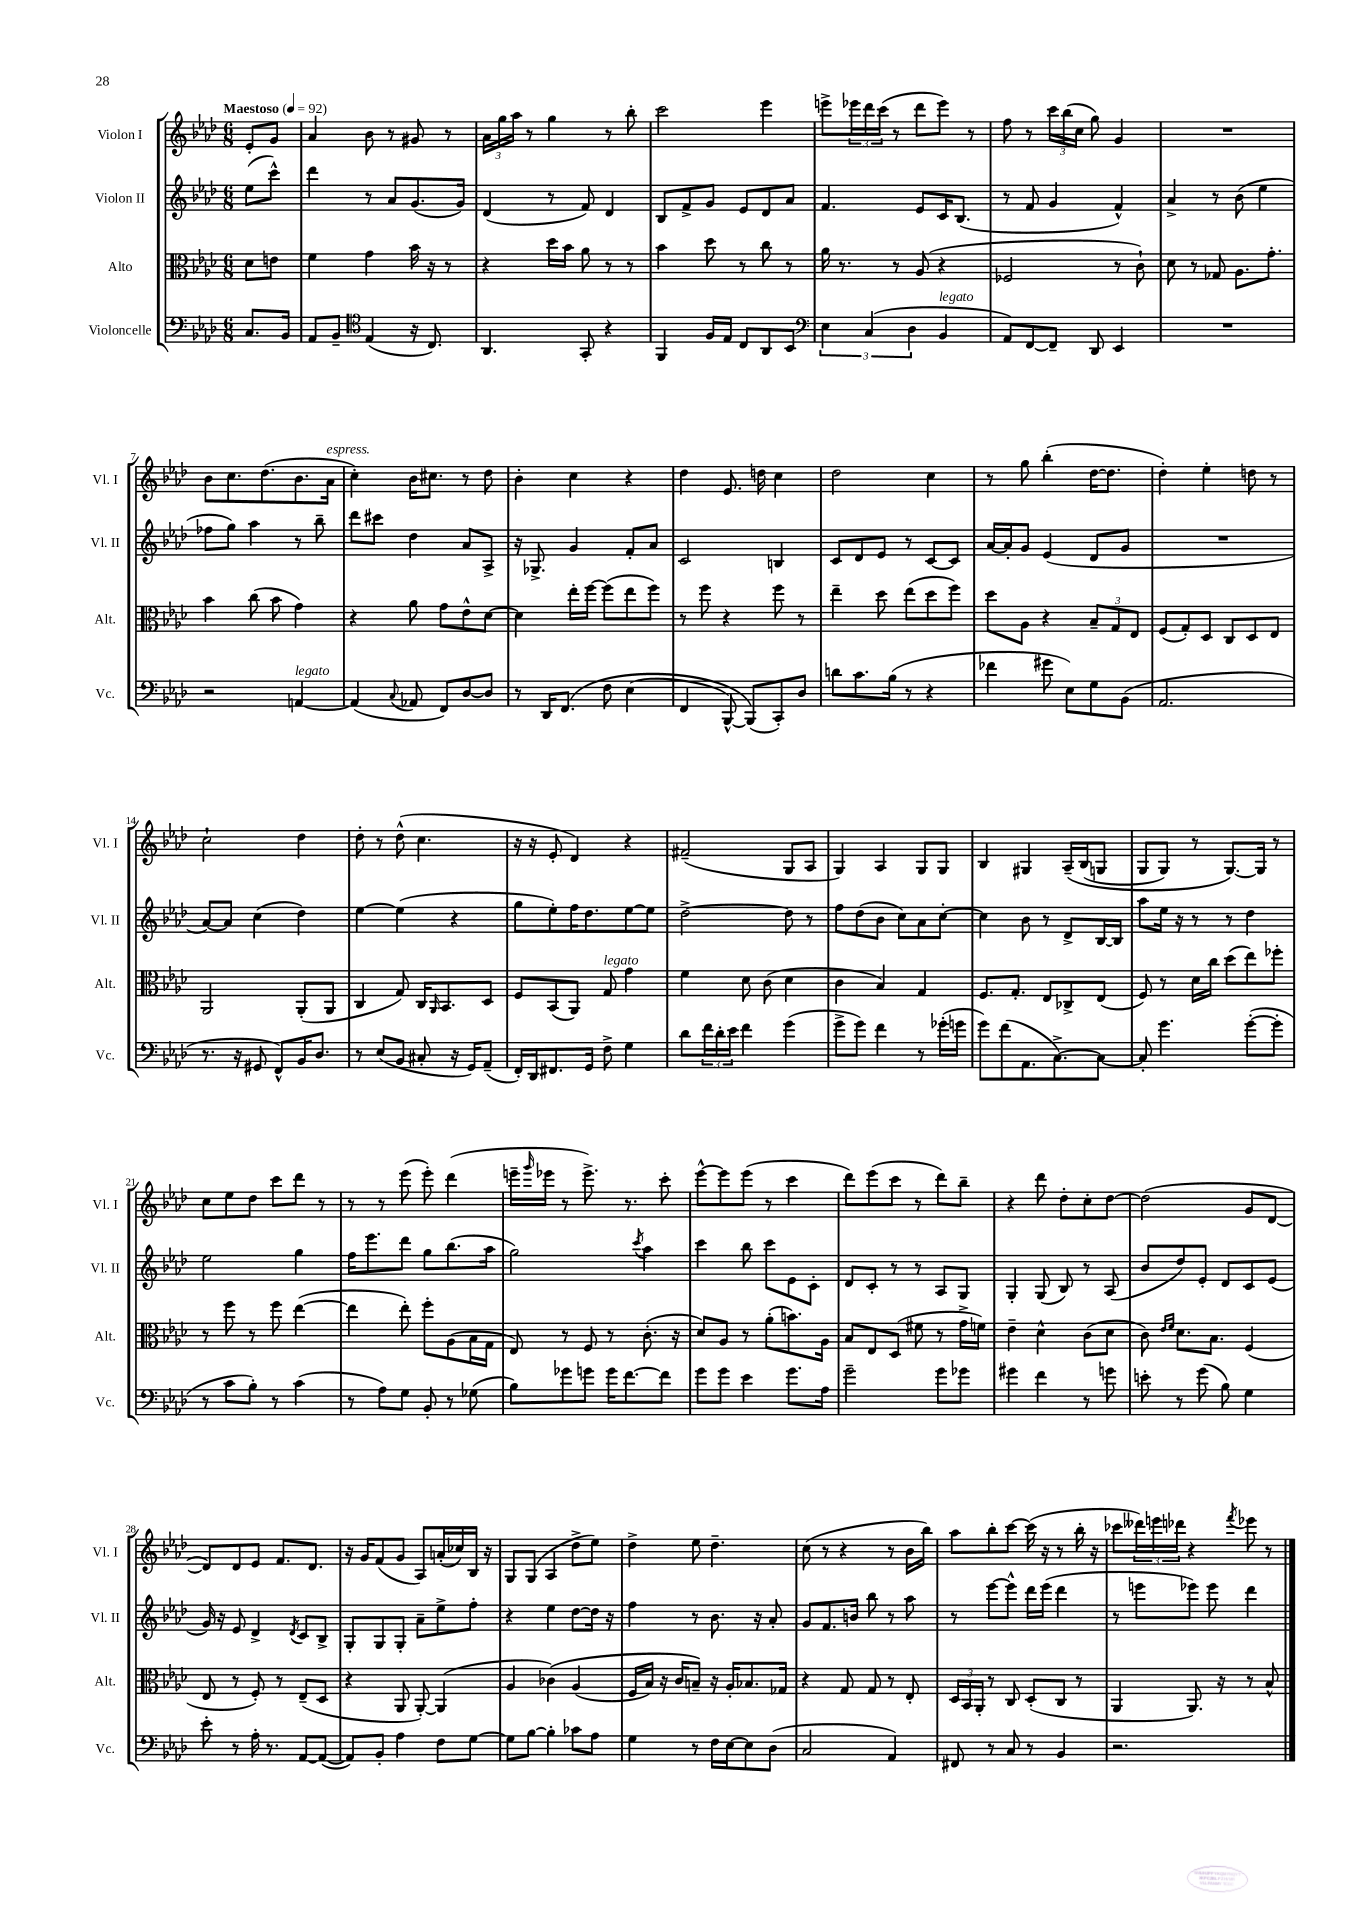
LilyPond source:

<<
\new StaffGroup <<
\new Staff = "s0" \with { instrumentName = "Violon I" shortInstrumentName = "Vl. I" } {
    \clef treble \key aes \major \numericTimeSignature \time 6/8 \partial 4 \tempo "Maestoso" 4 = 92
    ees'8-. g'8 |
    aes'4 bes'8 r8 gis'8 r8 |
    \tuplet 3/2 { aes'16 g''16 aes''16 } r8 g''4 r8 bes''8-. |
    c'''2 ees'''4 |
    e'''8-> \tuplet 3/2 { ees'''16 des'''16 c'''16( } r8 des'''8 ees'''8) r8 |
    f''8 r8 \tuplet 3/2 { c'''16 bes''16( c''16 } g''8) g'4 |
    R2. |
    bes'8 c''8. des''8.( bes'8. aes'16^\markup { \italic "espress." } |
    c''4-.) bes'16 cis''8. r8 des''8 |
    bes'4-. c''4 r4 |
    des''4 ees'8. d''16 c''4 |
    des''2 c''4 |
    r8 g''8 bes''4-.( des''16~ des''8. |
    des''4-.) ees''4-. d''8 r8 |
    c''2-! des''4 |
    des''8-. r8 des''8-^( c''4. |
    r16 r16 ees'8-. des'4) r4 |
    fis'2--( g8 aes8 |
    g4) aes4 g8 g8 |
    bes4 gis4 aes16--\( bes16( g8 |
    g8 g8) r8 g8.~\) g16 r8 |
    c''8 ees''8 des''8 c'''8 des'''8 r8 |
    r8 r8 ees'''8( ees'''8-.) des'''4( |
    e'''16-- \grace { g'''16 } ees'''16 r8 ees'''8.->) r8. c'''8-. |
    ees'''8~-^ ees'''8 ees'''8( r8 c'''4 |
    des'''8) ees'''8( c'''8 r8 des'''8) bes''8-- |
    r4 des'''8 des''8-. c''8-. des''8~ |
    des''2( g'8 des'8~ |
    des'8) des'8 ees'8 f'8. des'8. |
    r16 g'16 f'8( g'8 aes8) a'16-.( ces''16) bes16 r16 |
    g8 g8( aes4 des''8-> ees''8) |
    des''4-> ees''8 des''4.-- |
    c''8( r8 r4 r8 bes'16 bes''16) |
    aes''8 bes''8-. c'''8~ c'''16( r16 r8 bes''16-. r16 |
    ces'''8 \tuplet 3/2 { deses'''16) e'''16 des'''16 } r4 \acciaccatura { f'''8 } ees'''8 r8 \bar "|." |
}
\new Staff = "s1" \with { instrumentName = "Violon II" shortInstrumentName = "Vl. II" } {
    \clef treble \key aes \major \numericTimeSignature \time 6/8 \partial 4
    ees''8( c'''8-^) |
    des'''4 r8 aes'8 g'8.( g'16) |
    des'4( r8 f'8) des'4 |
    bes8 f'8-> g'8 ees'8 des'8 aes'8 |
    f'4. ees'8 c'16 bes8.( |
    r8 f'8 g'4 f'4-^) |
    aes'4-> r8 bes'8( ees''4 |
    fes''8 g''8) aes''4 r8 bes''8-- |
    des'''8 cis'''8 des''4 aes'8 aes8-> |
    r16 ges8.-> g'4 f'8-. aes'8 |
    c'2 b4 |
    c'8 des'8 ees'8 r8 c'8~ c'8 |
    aes'16~ aes'16-. g'8 ees'4( des'8 g'8 |
    R2. |
    aes'8~) aes'8 c''4( des''4) |
    ees''4~ ees''4( r4 |
    g''8 ees''8-.) f''16 des''8. ees''8~ ees''8 |
    des''2~-> des''8 r8 |
    f''8 des''8( bes'8 c''8) aes'8 c''8~-. |
    c''4 bes'8 r8 des'8-> bes16~ bes16 |
    aes''8 ees''16 r16 r8 r8 des''4 |
    ees''2 g''4 |
    f''16 ees'''8. des'''8 g''8 bes''8.( aes''16 |
    g''2) \acciaccatura { c'''8 } aes''4 |
    c'''4 bes''8 c'''8 ees'8 c'8-. |
    des'8 c'8-. r8 r8 aes8 g8 |
    g4-. g8( bes8) r8 aes8( |
    bes'8 des''8) ees'8-. des'8 c'8 ees'8( |
    g'16) r16 ees'8 des'4-> \acciaccatura { des'8 } c'8 bes8-> |
    g8-. g8 g8-. aes'8-- ees''8-> f''8-. |
    r4 ees''4 des''8~ des''16 r16 |
    f''4 r8 bes'8. r16 aes'8-. |
    g'8 f'8. b'16 bes''8 r8 aes''8 |
    r8 ees'''8~ ees'''8-^ des'''16 ees'''16( des'''4 |
    r8 e'''8 ees'''8) ees'''8 des'''4 \bar "|." |
}
\new Staff = "s2" \with { instrumentName = "Alto" shortInstrumentName = "Alt." } {
    \clef alto \key aes \major \numericTimeSignature \time 6/8 \partial 4
    des'8 e'8 |
    f'4 g'4 bes'16 r16 r8 |
    r4 des''16 bes'16 aes'8 r8 r8 |
    bes'4 des''8 r8 c''8 r8 |
    aes'16 r8. r8 aes8( r4 |
    fes2 r8 c'8-!) |
    des'8 r8 ges8 aes8. g'8.-. |
    bes'4 c''8( bes'8 g'4) |
    r4 aes'8 g'8 ees'8-^ des'8~ |
    des'4 ees''16-. f''16~ f''8( ees''8 f''8) |
    r8 f''8 r4 f''8 r8 |
    ees''4-- des''8 ees''8( des''8 f''8) |
    des''8 aes8 r4 \tuplet 3/2 { bes8-- g8 ees8 } |
    f8( g8-.) des8 c8 des8 ees8 |
    aes,2 aes,8-.( aes,8 |
    c4 g8) c16 \grace { aes,16 } bes,8. des8 |
    f8 bes,8( aes,8) g8^\markup { \italic "legato" } g'4 |
    f'4 des'8 c'8( des'4 |
    c'4 bes4) g4 |
    f8. g8.-. ees8 ces8-> ees8( |
    f8) r8 des'16 c''16 des''8( ees''8) fes''8-. |
    r8 f''8 r8 f''8 ees''4~( |
    ees''4 ees''8-.) f''8-. aes8( bes16 g16 |
    ees8) r8 f8 r8 c'8.-.( r16 |
    des'8) aes8 r8 aes'8-.( b'8.) aes16 |
    bes8 ees8 des8( fis'8 r8 g'16-> f'16) |
    ees'4-- des'4-^ c'8( des'8 |
    c'8) \grace { ees'16 f'16 } des'8. bes8. f4( |
    ees8 r8 f8-.) r8 ees8--( des8 |
    r4 aes,8 aes,8~-.) aes,4( |
    aes4 ces'4)\( aes4( |
    f16 bes16) r16 c'16 b8--\) r16 aes16-. bes8. ges16 |
    r4 g8 g8 r8 ees8-. |
    \tuplet 3/2 { des16 bes,16 aes,16-. } r8 c8 des8-.( c8 r8 |
    aes,4 aes,8.) r16 r8 bes8-^ \bar "|." |
}
\new Staff = "s3" \with { instrumentName = "Violoncelle" shortInstrumentName = "Vc." } {
    \clef bass \key aes \major \numericTimeSignature \time 6/8 \partial 4
    c8. bes,16 |
    aes,8 bes,8-- \clef tenor ees4( r16 c8.) |
    aes,4. g,8-. r4 |
    f,4 f16 ees16 c8 aes,8 bes,8 |
    \clef bass \tuplet 3/2 { ees4 c4( des4 } bes,4^\markup { \italic "legato" } |
    aes,8) f,8~ f,8-- des,8 ees,4 |
    R2. |
    r2 a,4~^\markup { \italic "legato" } |
    a,4( \appoggiatura { c8 } aes,8 f,8) des8~ des8 |
    r8 des,16 f,8.\( f8 ees4( |
    f,4 bes,,8~-^) bes,,8(\) c,8-.) des8 |
    d'8 c'8. bes16( r8 r4 |
    fes'4 gis'8 ees8) g8 bes,8( |
    aes,2. |
    r8. r16 gis,8 f,8-^) bes,16 des8. |
    r8 ees8( bes,8 cis8-. r16 g,16) aes,8--( |
    f,16-.) des,16 fis,8. g,16 f8-> g4 |
    des'8 \tuplet 3/2 { f'16 des'16-. ees'16 } f'4 g'4( |
    g'8-> g'8) f'4 r8 ges'16-.( g'16 |
    g'8) f'8( aes,8. c8.~->) c8~ |
    c8-. g'4. g'8~-.( g'8-. |
    r8 c'8 bes8-.) r8 c'4( |
    r8 aes8) g8 bes,8-. r8 ges8( |
    bes8) ges'8 g'8 g'16 f'8.~ f'8 |
    g'8 g'8 ees'4 g'8. aes16 |
    g'2-- g'8 ges'8 |
    gis'4 f'4 r8 g'8 |
    e'8-. r8 g'8( bes8) g4 |
    ees'8-. r8 aes16-. r8. aes,8~ aes,8~( |
    aes,8) bes,8-. aes4 f8 g8~ |
    g8 bes8~ bes4-. ces'8 aes8 |
    g4 r8 f16 ees16~ ees8 des8( |
    c2 aes,4) |
    fis,8 r8 c8 r8 bes,4 |
    r2. \bar "|." |
}
>>
>>
